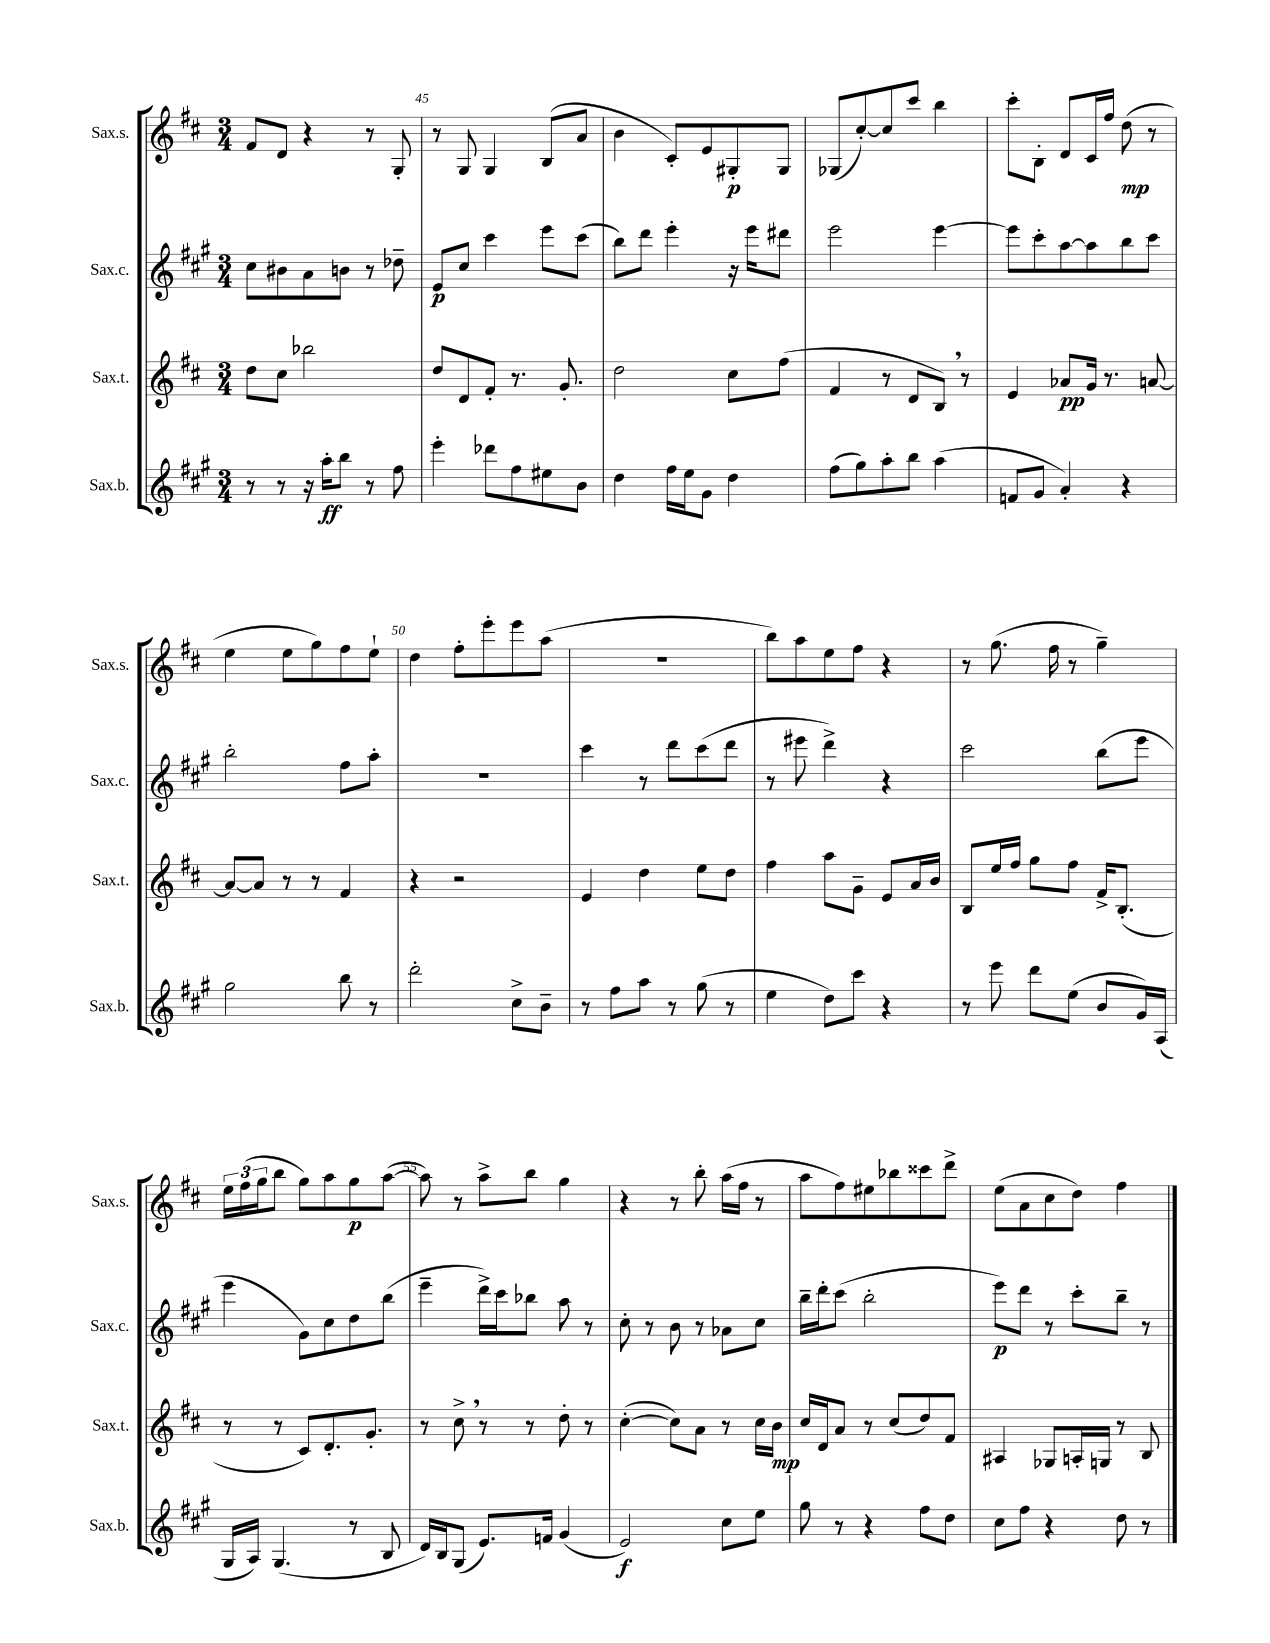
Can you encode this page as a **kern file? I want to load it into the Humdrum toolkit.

**kern	**kern	**kern	**kern
*staff4	*staff3	*staff2	*staff1
*clefG2	*clefG2	*clefG2	*clefG2
*k[f#c#g#]	*k[f#c#]	*k[f#c#g#]	*k[f#c#]
*M3/4	*M3/4	*M3/4	*M3/4
8r	8dd	8cc#	8f#
8r	8cc#	8b#	8d
16r	2bb-	8a	4r
16aa'	.	.	.
8bb	.	8b	.
8r	.	8r	8r
8ff#	.	8dd-~	8G'
=	=	=	=
4eee'	8dd	8e	8r
.	8d	8cc#	8G
8ddd-	8f#'	4ccc#	4G
8ff#	8.r	.	.
8ee#	.	8eee	(8B
.	8.g'	.	.
8b	.	(8ccc#	8a
=	=	=	=
4dd	2dd	8bb)	4b
.	.	8ddd	.
16ff#	.	4eee'	8c#')
16ee	.	.	.
8g#	.	.	8e
4dd	8cc#	16r	8G#'
.	.	16eee	.
.	(8ff#	8ddd#	8G#
=	=	=	=
(8ff#	4f#	2eee	(8G-
8gg#)	.	.	[8cc#')
8aa'	8r	.	8cc#]
8bb	8d	.	8ccc#
(4aa	8B)	[4eee	4bb
.	8r	.	.
=	=	=	=
8f	4e	8eee]	8ccc#'
8g#	.	8ccc#'	8B'
4a')	8a-	[8aa	8d
.	16g	8aa]	16c#
.	8.r	.	16ff#
4r	.	8bb	(8dd
.	[8a	8ccc#	8r
=	=	=	=
2gg#	8a_	2bb'	4ee
.	8a]	.	.
.	8r	.	8ee
.	8r	.	8gg)
8bb	4f#	8ff#	8ff#
8r	.	8aa'	8ee`
=	=	=	=
2ddd'	4r	2.r	4dd
.	2r	.	8ff#'
.	.	.	8eee'
8cc#^	.	.	8eee
8b~	.	.	(8aa
=	=	=	=
8r	4e	4ccc#	2.r
8ff#	.	.	.
8aa	4dd	8r	.
8r	.	8ddd	.
(8gg#	8ee	(8ccc#	.
8r	8dd	8ddd	.
=	=	=	=
4ee	4ff#	8r	8bb)
.	.	8eee#	8aa
8dd)	8aa	4ddd^)	8ee
8ccc#	8g~	.	8ff#
4r	8e	4r	4r
.	16a	.	.
.	16b	.	.
=	=	=	=
8r	8B	2ccc#	8r
8eee	16ee	.	(8.gg
.	16ff#	.	.
8ddd	8gg	.	.
.	.	.	16ff#
(8ee	8ff#	.	8r
8b	16f#^	(8bb	4gg~)
.	(8.B'	.	.
16g#)	.	8eee	.
(16A	.	.	.
=	=	=	=
16G#	8r	4eee	24ee
.	.	.	(24ff#
16A)	.	.	.
.	.	.	24gg
(4.G#	8r	.	8bb
.	8c#)	8g#)	8gg)
.	8.d'	8cc#	8aa
8r	.	8dd	8gg
.	8.g'	.	.
8B	.	(8bb	([8aa
=	=	=	=
16d)	8r	4eee~	8aa])
16B	.	.	.
(8G#	8cc#^	.	8r
8.e)	8r	16ddd^)	8aa^
.	.	16ccc#	.
.	8r	8bb-	8bb
16f	.	.	.
(4g#	8dd'	8aa	4gg
.	8r	8r	.
=	=	=	=
2e)	([4cc#'	8cc#'	4r
.	.	8r	.
.	8cc#])	8b	8r
.	8a	8r	8bb'
8cc#	8r	8a-	(16aa
.	.	.	16ff#
8ee	16cc#	8cc#	8r
.	16b	.	.
=	=	=	=
8gg#	16cc#	16bb~	8aa
.	16d	16ddd'	.
8r	8a	(8ccc#	8ff#)
4r	8r	2bb'	8ee#
.	(8cc#	.	8bb-
8ff#	8dd)	.	8ccc##
8dd	8f#	.	8ddd^
=	=	=	=
8cc#	4A#	8eee)	(8ee
8ff#	.	8ddd	8a
4r	8G-	8r	8cc#
.	16A'	8ccc#'	8dd)
.	16G	.	.
8dd	8r	8bb~	4ff#
8r	8B	8r	.
==	==	==	==
*-	*-	*-	*-
